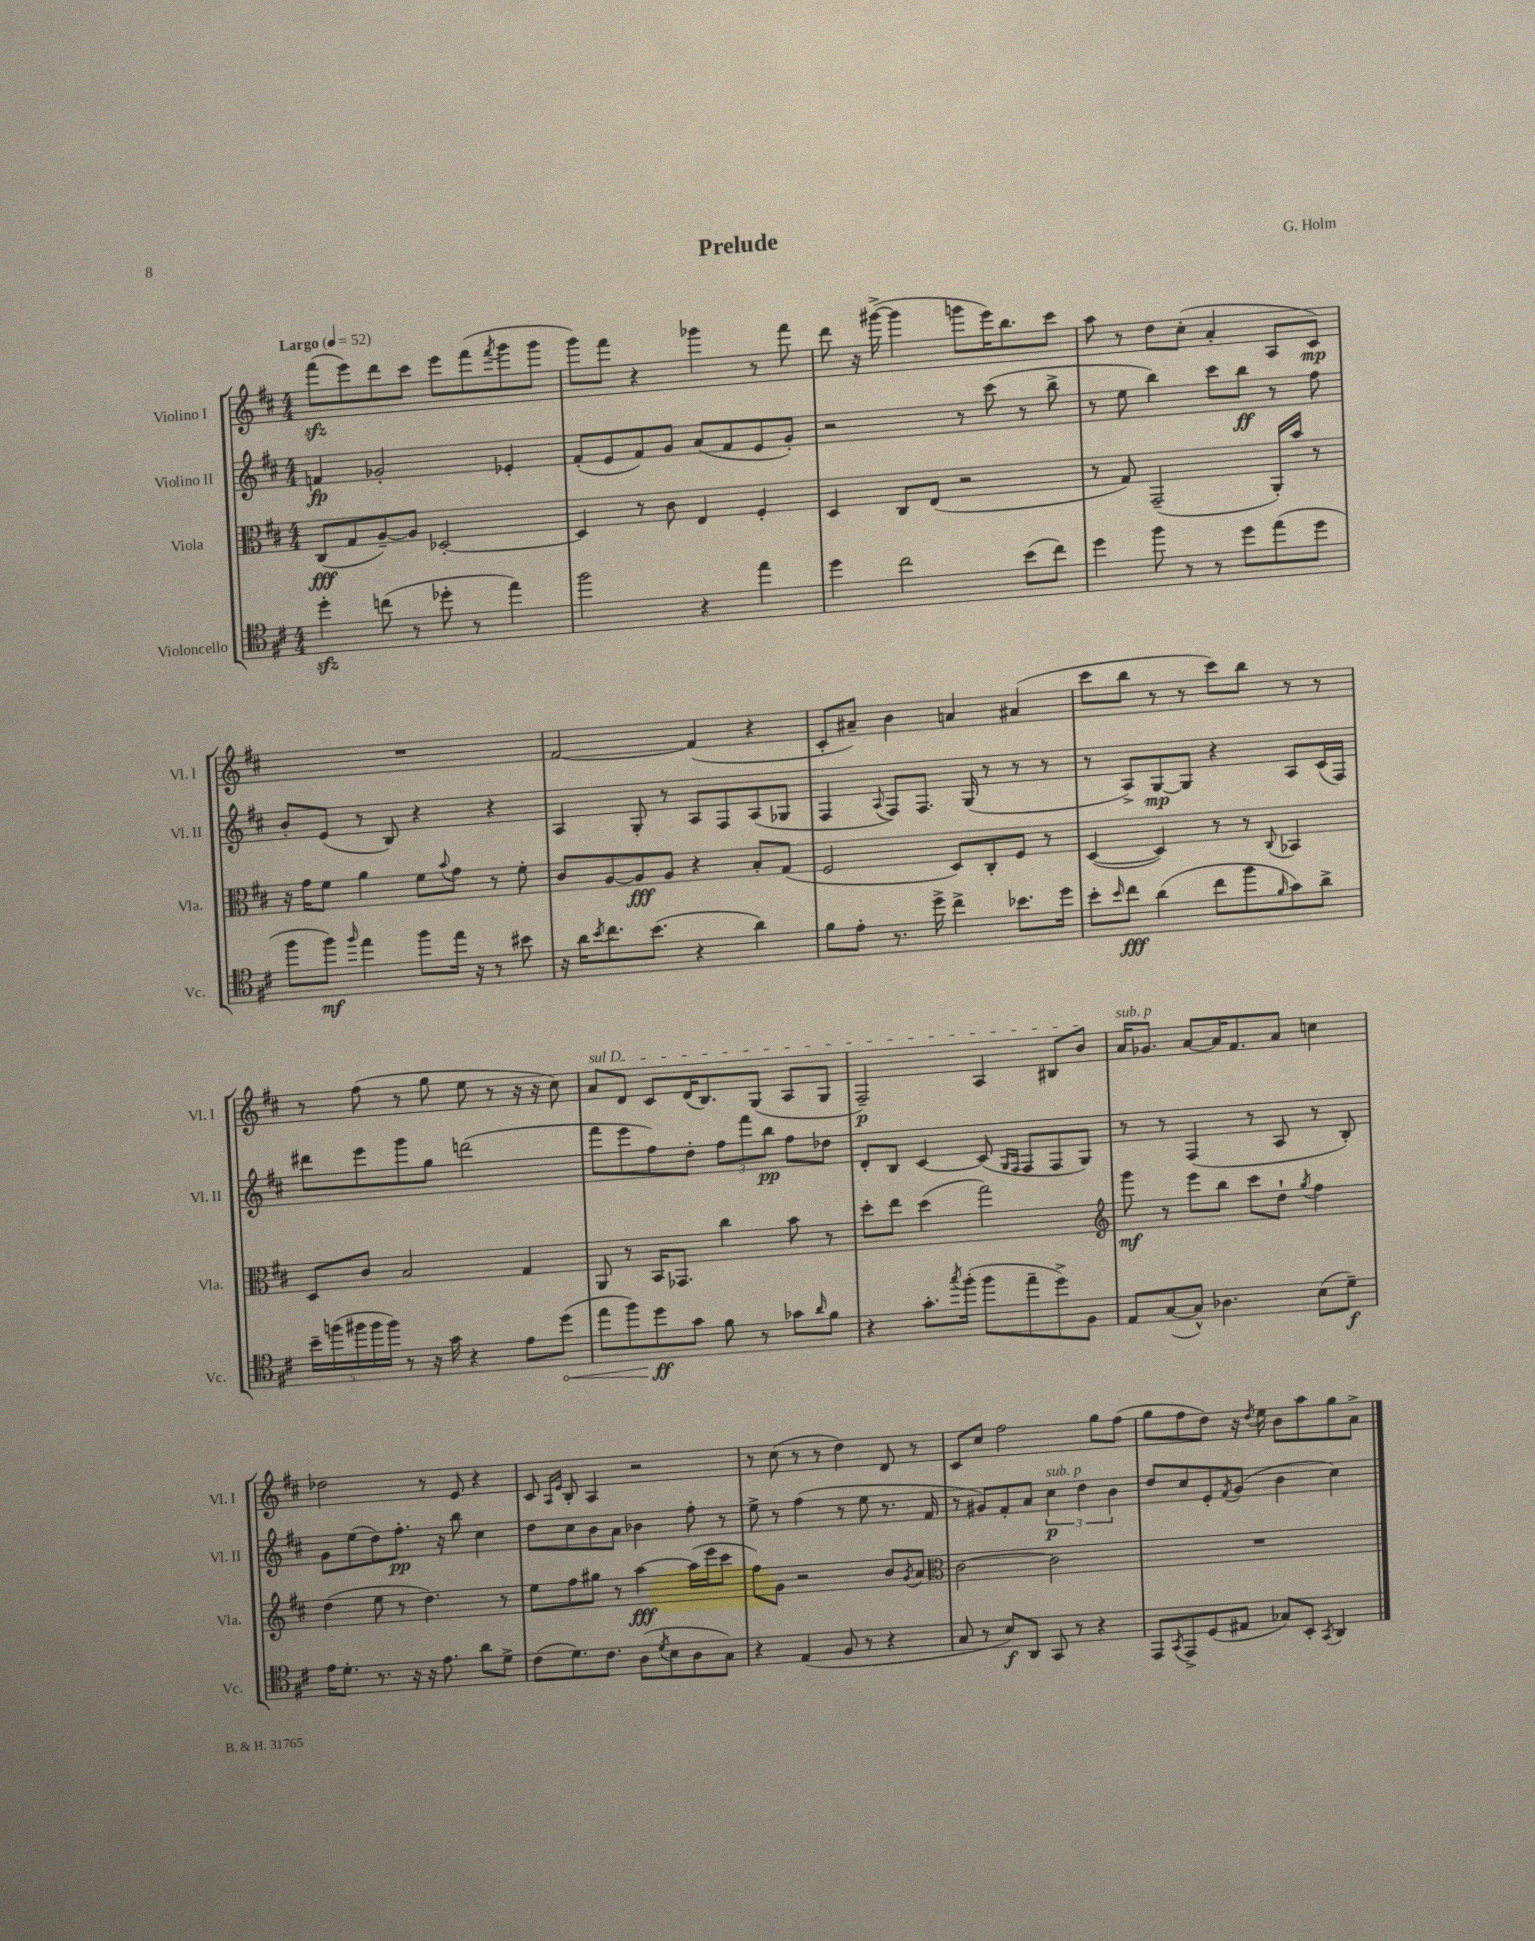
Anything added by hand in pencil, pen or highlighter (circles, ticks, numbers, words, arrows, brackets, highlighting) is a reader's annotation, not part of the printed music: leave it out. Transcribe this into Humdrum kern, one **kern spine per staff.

**kern	**dynam	**kern	**dynam	**kern	**dynam	**kern	**dynam
*part4	*part4	*part3	*part3	*part2	*part2	*part1	*part1
*staff4	*staff4	*staff3	*staff3	*staff2	*staff2	*staff1	*staff1
*I"Violoncello	*	*I"Viola	*	*I"Violino II	*	*I"Violino I	*
*I'Vc.	*	*I'Vla.	*	*I'Vl. II	*	*I'Vl. I	*
*clefC4	*	*clefC3	*	*clefG2	*	*clefG2	*
*k[f#c#]	*	*k[f#c#]	*	*k[f#c#]	*	*k[f#c#]	*
*M4/4	*	*M4/4	*	*M4/4	*	*M4/4	*
*MM52	*	*MM52	*	*MM52	*	*MM52	*
=1	=1	=1	=1	=1	=1	=1	=1
!	!	!	!	!	!	!LO:TX:a:B:t=Largo	!
4ddzz'\	.	(8C#/L	fff	4fn/	fp	(8fff#zz\L	.
.	.	8G/	.	.	.	8eee\)	.
(8ccn\	.	[8A~/)	.	2g-X'/	.	8ddd\	.
8r	.	8A/J]	.	.	.	8ccc#\J	.
8dd-X'\	.	[2D-X'/	.	.	.	8eee\L	.
8r	.	.	.	.	.	(8fff#\	.
.	.	.	.	.	.	8qfff#/	.
4ee\)	.	.	.	4e-X'/	.	8ggg\	.
.	.	.	.	.	.	8ggg\J	.
=2	=2	=2	=2	=2	=2	=2	=2
2ff#\	.	4D-/]	.	(8f#'/L	.	8ggg\L)	.
.	.	.	.	8e/	.	8fff#\J	.
.	.	8r	.	8f#/)	.	4r	.
.	.	8c#\	.	8g/J	.	.	.
4r	.	4E/	.	(8a/L	.	4ggg-X\	.
.	.	.	.	8f#/	.	.	.
4ee\	.	4F#'/	.	8e/	.	8r	.
.	.	.	.	8g'/J)	.	8fff#\	.
=3	=3	=3	=3	=3	=3	=3	=3
4dd\	.	4D/	.	2r	.	8ddd\	.
.	.	.	.	.	.	16r	.
.	.	.	.	.	.	([16ggg#X^\	.
2cc#\	.	8C#/L	.	.	.	4ggg#\]	.
.	.	(8E/J	.	.	.	.	.
.	.	2r	.	8r	.	8gggn\L	.
.	.	.	.	(8ccc#\	.	16eee\K)	.
.	.	.	.	.	.	8.bb\	.
(8b\L	.	.	.	8r	.	.	.
8cc#\J)	.	.	.	8bb^\	.	8ccc#\J	.
=4	=4	=4	=4	=4	=4	=4	=4
4dd\	.	8r	.	8r	.	8aa\	.
.	.	8G/)	.	8ee\	.	8r	.
8ff#\	.	(2GG~/	.	4bb\)	.	8dd\L	.
8r	.	.	.	.	.	(8cc#'\J	.
8r	.	.	.	8ccc#\L	.	4a'/	.
8dd\L	.	.	.	8bb\J	ff	.	.
(8ee\	.	16AA'/LL)	.	8r	.	8A/L	.
.	.	16b/JJ	.	.	.	.	.
8dd\J	.	8r	.	8ff#\	.	8c#/J)	mp
!!LO:LB:g=z
=5	=5	=5	=5	=5	=5	=5	=5
8ff#\L	.	16r	.	8b'/L	.	1r	.
.	.	16g\KL	.	.	.	.	.
8ff#\J)	mf	8f#\J	.	(8e/J	.	.	.
16qqff#/	.	.	.	.	.	.	.
4ee\	.	4a\	.	8r	.	.	.
.	.	.	.	8B/)	.	.	.
8ff#\L	.	8f#\L	.	4r	.	.	.
.	.	8qqb/	.	.	.	.	.
16ee\Jk	.	8g\J	.	.	.	.	.
16r	.	.	.	.	.	.	.
8r	.	8r	.	4r	.	.	.
8b#X\	.	8f#'\	.	.	.	.	.
=6	=6	=6	=6	=6	=6	=6	=6
16r	.	8c#/L	.	4A/	.	[2f#/	.
16a\KL	.	.	.	.	.	.	.
8qb/	.	.	.	.	.	.	.
8.cc#\	.	[8A/	.	.	.	.	.
.	.	8A/]	fff	8G'/	.	.	.
(8.b\J	.	.	.	.	.	.	.
.	.	8A/J	.	8r	.	.	.
4r	.	4r	.	8A/L	.	(4f#/]	.
.	.	.	.	8F#/	.	.	.
4a\)	.	8B'/L	.	(8A/	.	4r	.
.	.	(8G/J	.	8G-X/J	.	.	.
=7	=7	=7	=7	=7	=7	=7	=7
8f#\L	.	2F#/	.	4F#/	.	8c#'/L	.
8e'\J	.	.	.	.	.	8a#X~/J)	.
.	.	.	.	8qqA/	.	.	.
8.r	.	.	.	8F#/L)	.	4b\	.
.	.	.	.	8.F#/J	.	.	.
16dd^\	.	.	.	.	.	.	.
4cc#^\	.	8D/L)	.	.	.	4an/	.
.	.	.	.	(16G/	.	.	.
.	.	8C#'/	.	8r	.	.	.
8.b-X\L	.	8F#/J	.	8r	.	(4a#X/	.
.	.	8r	.	8r	.	.	.
16dd\Jk	.	.	.	.	.	.	.
=8	=8	=8	=8	=8	=8	=8	=8
8b'\L	.	([4D/	.	8r	.	8ccc#\L	.
16qqb/	.	.	.	.	.	.	.
8cc#\J	fff	.	.	8A^/L)	.	8bb\J	.
(4a\	.	4D/])	.	[8G/	mp	8r	.
.	.	.	.	8G/J]	.	8r	.
8cc#\L	.	8r	.	4r	.	8ccc#\L)	.
8ff#\	.	8r	.	.	.	8bb\J	.
16qqf#/	.	8qqC#/	.	.	.	.	.
8g\)	.	4BB-X/	.	8A/L	.	8r	.
8a^\J	.	.	.	(16c#/L	.	8r	.
.	.	.	.	16F#/JJ)	.	.	.
!!LO:LB:g=z
=9	=9	=9	=9	=9	=9	=9	=9
20b~\LL	.	8D/L	.	8ddd#X\L	.	8r	.
(20ffn\	.	.	.	.	.	.	.
20ff#X\	.	.	.	.	.	.	.
.	.	8c#/J	.	8eee\	.	(8ff#\	.
20ff#\	.	.	.	.	.	.	.
20ff#\JJ)	.	.	.	.	.	.	.
8r	.	2B/	.	8ggg\	.	8r	.
16r	.	.	.	8gg\J	.	8gg\	.
16g\	.	.	.	.	.	.	.
4r	.	.	.	(2dddn\	.	8ee\	.
.	.	.	.	.	.	8r	.
8e\L	.	4G/	.	.	.	16r	.
.	.	.	.	.	.	16r	.
!	!LO:HP:b	!	!	!	!	!	!
(8dd\J	<	.	.	.	.	8cc#\)	.
=10	=10	=10	=10	=10	=10	=10	=10
!	!	!	!	!	!	!LO:TX:a:i:t=sul D	!
8ee\L	.	8AA/	.	8fff#\L	.	8a/L	.
8ff#\)	.	8r	.	8eee\	.	8d/J	.
8dd\	ff	16BB/KL	.	8ff#\)	.	8c#/L	.
.	.	8.GG-X/J	.	.	.	.	.
8g\J	[	.	.	8dd'\J	.	(16d/K	.
.	.	.	.	.	.	8.B/)	.
8f#\	.	4cc#\	.	12ff#\L	.	.	.
.	.	.	.	12fff#\	.	.	.
8r	.	.	.	.	.	(8G/J	.
.	.	.	.	12bb\J	pp	.	.
8g-X\L	.	8b\	.	8ff#\L	.	8A/L	.
16qqa/	.	.	.	.	.	.	.
8f#\J	.	8r	.	8dd-X\J	.	8G/J	.
=11	=11	=11	=11	=11	=11	=11	=11
4r	.	8dd'\L	.	8d'/L	.	2F#~/)	p
.	.	8ee\J	.	8B/J	.	.	.
8.g'\L	.	(4dd\	.	[4c#/	.	.	.
8qgg/	.	.	.	.	.	.	.
(16ff#'\Jk	.	.	.	.	.	.	.
8ff#\L	.	2gg\)	.	(8c#/]	.	4A/	.
.	.	.	.	16qqG/LL	.	.	.
.	.	.	.	16qqF#/JJ	.	.	.
8ee~\	.	.	.	8F#/L	.	.	.
8dd^\)	.	.	.	8F#/	.	8B#X/L	.
8F#\J	.	.	.	8G/J)	.	8b/J	.
=12	=12	=12	=12	=12	=12	=12	=12
*	*	*clefG2	*	*	*	*	*
!	!	!	!	!	!	!LO:TX:a:i:t=sub. p	!
8E/L	.	8ggg\	mf	8r	.	16a/KL	.
.	.	.	.	.	.	8.g-X/J	.
([8G/	.	8r	.	8r	.	.	.
8G^^/J])	.	8eee\L	.	(4F#/	.	[8a/L	.
4.A-X\	.	8bb\J	.	.	.	16a/K]	.
.	.	.	.	.	.	8.f#/	.
.	.	8ccc#\L	.	8r	.	.	.
.	.	8dd`\J	.	8A/	.	8a/J	.
.	.	8qgg/	.	.	.	.	.
(8B\L	.	4ff#\	.	8r	.	4ccn\	.
8d~\J)	f	.	.	8B'/)	.	.	.
!!LO:LB:g=z
=13	=13	=13	=13	=13	=13	=13	=13
16e\KL	.	(4dd\	.	8g\L	.	2dd-X\	.
8.d'\J	.	.	.	.	.	.	.
.	.	.	.	(8ee\	.	.	.
8.r	.	8ee\	.	8dd\)	.	.	.
.	.	8r	.	8.ff#'\J	pp	.	.
16r	.	.	.	.	.	.	.
16r	.	4.dd\)	.	.	.	8r	.
8.e\	.	.	.	16r	.	.	.
.	.	.	.	8bb\	.	8e/	.
8a\L	.	.	.	4cc#\	.	4r	.
8d^\J	.	8r	.	.	.	.	.
=14	=14	=14	=14	=14	=14	=14	=14
(8c#\L	.	8ee\L	.	8dd\L	.	8c#/	.
.	.	.	.	.	.	16qqA/LL	.
.	.	.	.	.	.	16qqe/JJ	.
8.d\)	.	8ff#\	.	8cc#\	.	8B'/	.
.	.	8gg#X\J	.	8b\	.	4A/	.
8.c#\J	.	.	.	.	.	.	.
.	.	8r	.	8a\J	.	.	.
(8A\L	.	[4aa\	fff	4b-X\	.	2r	.
8qd/	.	.	.	.	.	.	.
8B\	.	.	.	.	.	.	.
8A\	.	(16aa\LL]	.	8ff#'\	.	.	.
.	.	16eee\J	.	.	.	.	.
8G\J)	.	8ccc#\J	.	8r	.	.	.
=15	=15	=15	=15	=15	=15	=15	=15
4r	.	8ff#\L)	.	8ee^\	.	8r	.
.	.	8g\J	.	8r	.	(8cc#\	.
(4E/	.	2r	.	(4ff#\	.	8r	.
.	.	.	.	.	.	8r	.
8F#/	.	.	.	8r	.	4dd\)	.
8r	.	.	.	8ee\	.	.	.
4r	.	8b/L	.	8.r	.	8d/	.
.	.	8qg/	.	.	.	.	.
.	.	8a/J	.	.	.	8r	.
.	.	.	.	16f#/	.	.	.
=16	=16	=16	=16	=16	=16	=16	=16
*	*	*clefC3	*	*	*	*	*
8G/	.	[2c#\	.	8r	.	8c#/L	.
8r	.	.	.	8g#X/L)	.	8cc#/J	.
8B/L)	f	.	.	8f#'/	.	2ff#\	.
8AA/J	.	.	.	8a/J	.	.	.
!	!	!	!	!LO:TX:a:i:t=sub. p	!	!	!
8GG/	.	2c#\]	.	6cc#\	p	.	.
8r	.	.	.	.	.	.	.
.	.	.	.	6dd\	.	.	.
4r	.	.	.	.	.	8gg\L	.
.	.	.	.	6b\	.	.	.
.	.	.	.	.	.	(8ff#\J	.
=17	=17	=17	=17	=17	=17	=17	=17
8EE/L	.	1r	.	8dd/L	.	8gg\L	.
8qGG/	.	.	.	.	.	.	.
8EE^/	.	.	.	8cc#/	.	8ff#\	.
(8D/	.	.	.	8e'/	.	8dd\J)	.
.	.	.	.	8qf#/	.	.	.
8E#X/J	.	.	.	(8g/J	.	16r	.
.	.	.	.	.	.	8qdd/	.
.	.	.	.	.	.	16ee\	.
8G-X/L)	.	.	.	4b\	.	8b\L	.
8BB'/J	.	.	.	.	.	8aa\	.
8qGG/	.	.	.	.	.	.	.
4AA/	.	.	.	4cc#\)	.	8gg\	.
.	.	.	.	.	.	8a^\J	.
==	==	==	==	==	==	==	==
*-	*-	*-	*-	*-	*-	*-	*-
